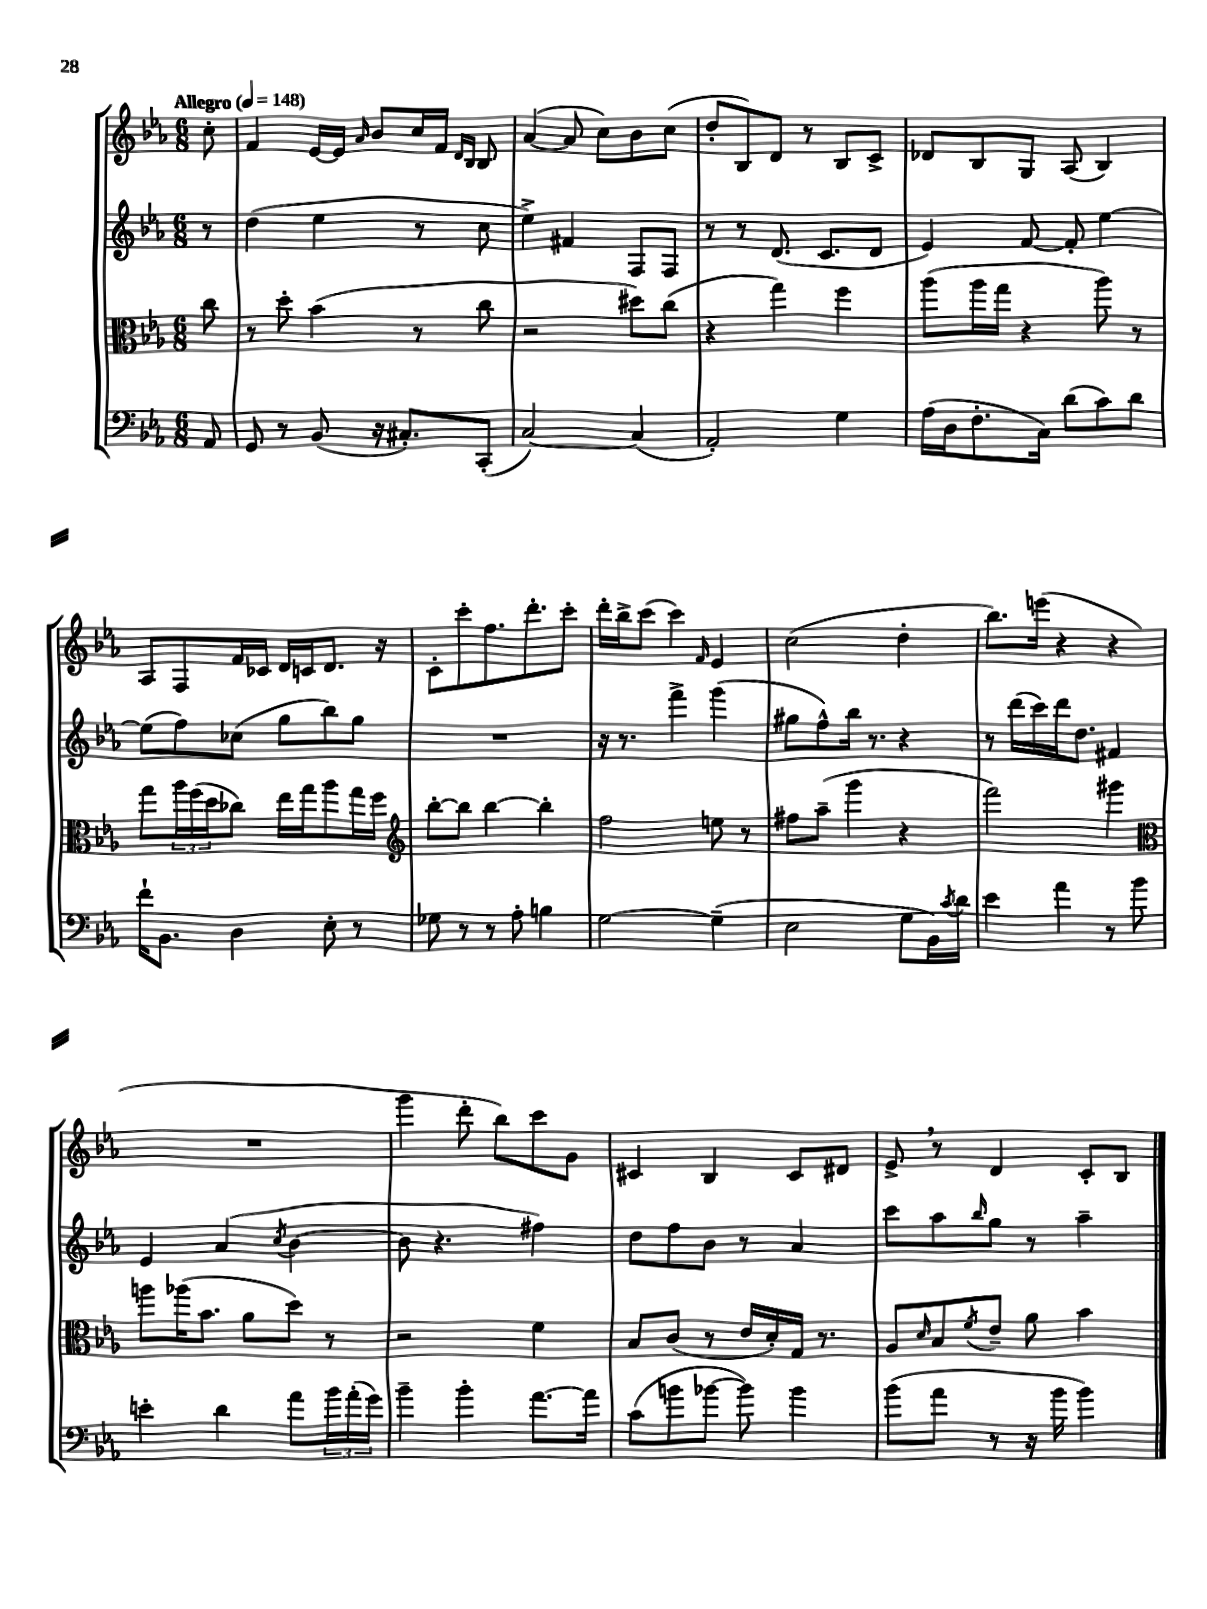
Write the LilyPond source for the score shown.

<<
\new StaffGroup <<
\new Staff = "s0" {
    \clef treble \key ees \major \numericTimeSignature \time 6/8 \partial 8 \tempo "Allegro" 4 = 148
    c''8-. |
    f'4 ees'16~ ees'16 \grace { aes'16 } bes'8 c''16 f'16 \grace { d'16 bes16 } bes8 |
    aes'4~( aes'8 c''8) bes'8 c''8( |
    d''8-. bes8) d'8 r8 bes8 c'8-> |
    des'8 bes8 g8 aes8( bes4) |
    aes8 f8 f'16 ces'16 d'16 c'16 d'8. r16 |
    c'8-. c'''8-. f''8. d'''8.-. c'''8-. |
    d'''16-. bes''16-> c'''8( c'''4) \grace { f'16 } ees'4 |
    c''2( d''4-. |
    bes''8.) e'''16( r4 r4 |
    R2. |
    g'''4 d'''8-. bes''8) c'''8 g'8 |
    cis'4 bes4 cis'8 dis'8 |
    ees'8-> \breathe r8 d'4 c'8-. bes8 \bar "|." |
}
\new Staff = "s1" {
    \clef treble \key ees \major \numericTimeSignature \time 6/8 \partial 8
    r8 |
    d''4( ees''4 r8 c''8 |
    ees''4->) fis'4 f8 f8 |
    r8 r8 d'8.( c'8. d'8 |
    ees'4) f'8~ f'8-. ees''4~ |
    ees''8( f''8) ces''8( g''8 bes''8) g''8 |
    R2. |
    r16 r8. f'''4-> g'''4( |
    gis''8 f''8-^) bes''16 r8. r4 |
    r8 d'''16( c'''16) d'''16 d''8. fis'4 |
    ees'4 aes'4( \acciaccatura { c''8 } bes'4~ |
    bes'8 r4. fis''4) |
    d''8 f''8 bes'8 r8 aes'4 |
    c'''8 aes''8 \grace { bes''16 } g''8 r8 aes''4-- \bar "|." |
}
\new Staff = "s2" {
    \clef alto \key ees \major \numericTimeSignature \time 6/8 \partial 8
    c''8 |
    r8 d''8-. bes'4( r8 c''8 |
    r2 dis''8) c''8( |
    r4 g''4) f''4 |
    aes''8( aes''16 g''16 r4 aes''8) r8 |
    g''8 \tuplet 3/2 { aes''16 f''16( d''16 } ces''8) ees''16 g''16 aes''8 g''16 f''16 |
    \clef treble bes''8~-. bes''8 bes''4~ bes''4-. |
    f''2 e''8 r8 |
    fis''8 aes''8--( g'''4 r4 |
    f'''2) gis'''4 |
    \clef alto a''8 aes''16( bes'8. aes'8 d''8) r8 |
    r2 f'4 |
    bes8 c'8( r8 ees'16 d'16-.) g16 r8. |
    aes8 \grace { d'16 } bes8 \acciaccatura { f'8 } ees'8-- aes'8 bes'4 \bar "|." |
}
\new Staff = "s3" {
    \clef bass \key ees \major \numericTimeSignature \time 6/8 \partial 8
    aes,8 |
    g,8 r8 bes,8( r16 cis8.-.) c,8-.( |
    c2~) c4( |
    aes,2-.) g4 |
    aes16( d16 f8.-. c16) d'8( c'8) d'8 |
    f'16-! bes,8. d4 ees8-. r8 |
    ges8 r8 r8 aes8-. b4 |
    g2~ g4--( |
    ees2 g8 bes,16) \acciaccatura { c'8 } d'16 |
    ees'4 aes'4 r8 bes'8 |
    e'4-. d'4 aes'8 \tuplet 3/2 { bes'16 aes'16-.( g'16) } |
    bes'4-- bes'4-. aes'8.~ aes'16 |
    c'8( b'8 bes'8~ bes'8) bes'4 |
    bes'8( aes'8 r8 r16 bes'16 bes'4) \bar "|." |
}
>>
>>
\layout { \context { \Score \remove "Bar_number_engraver" } }
